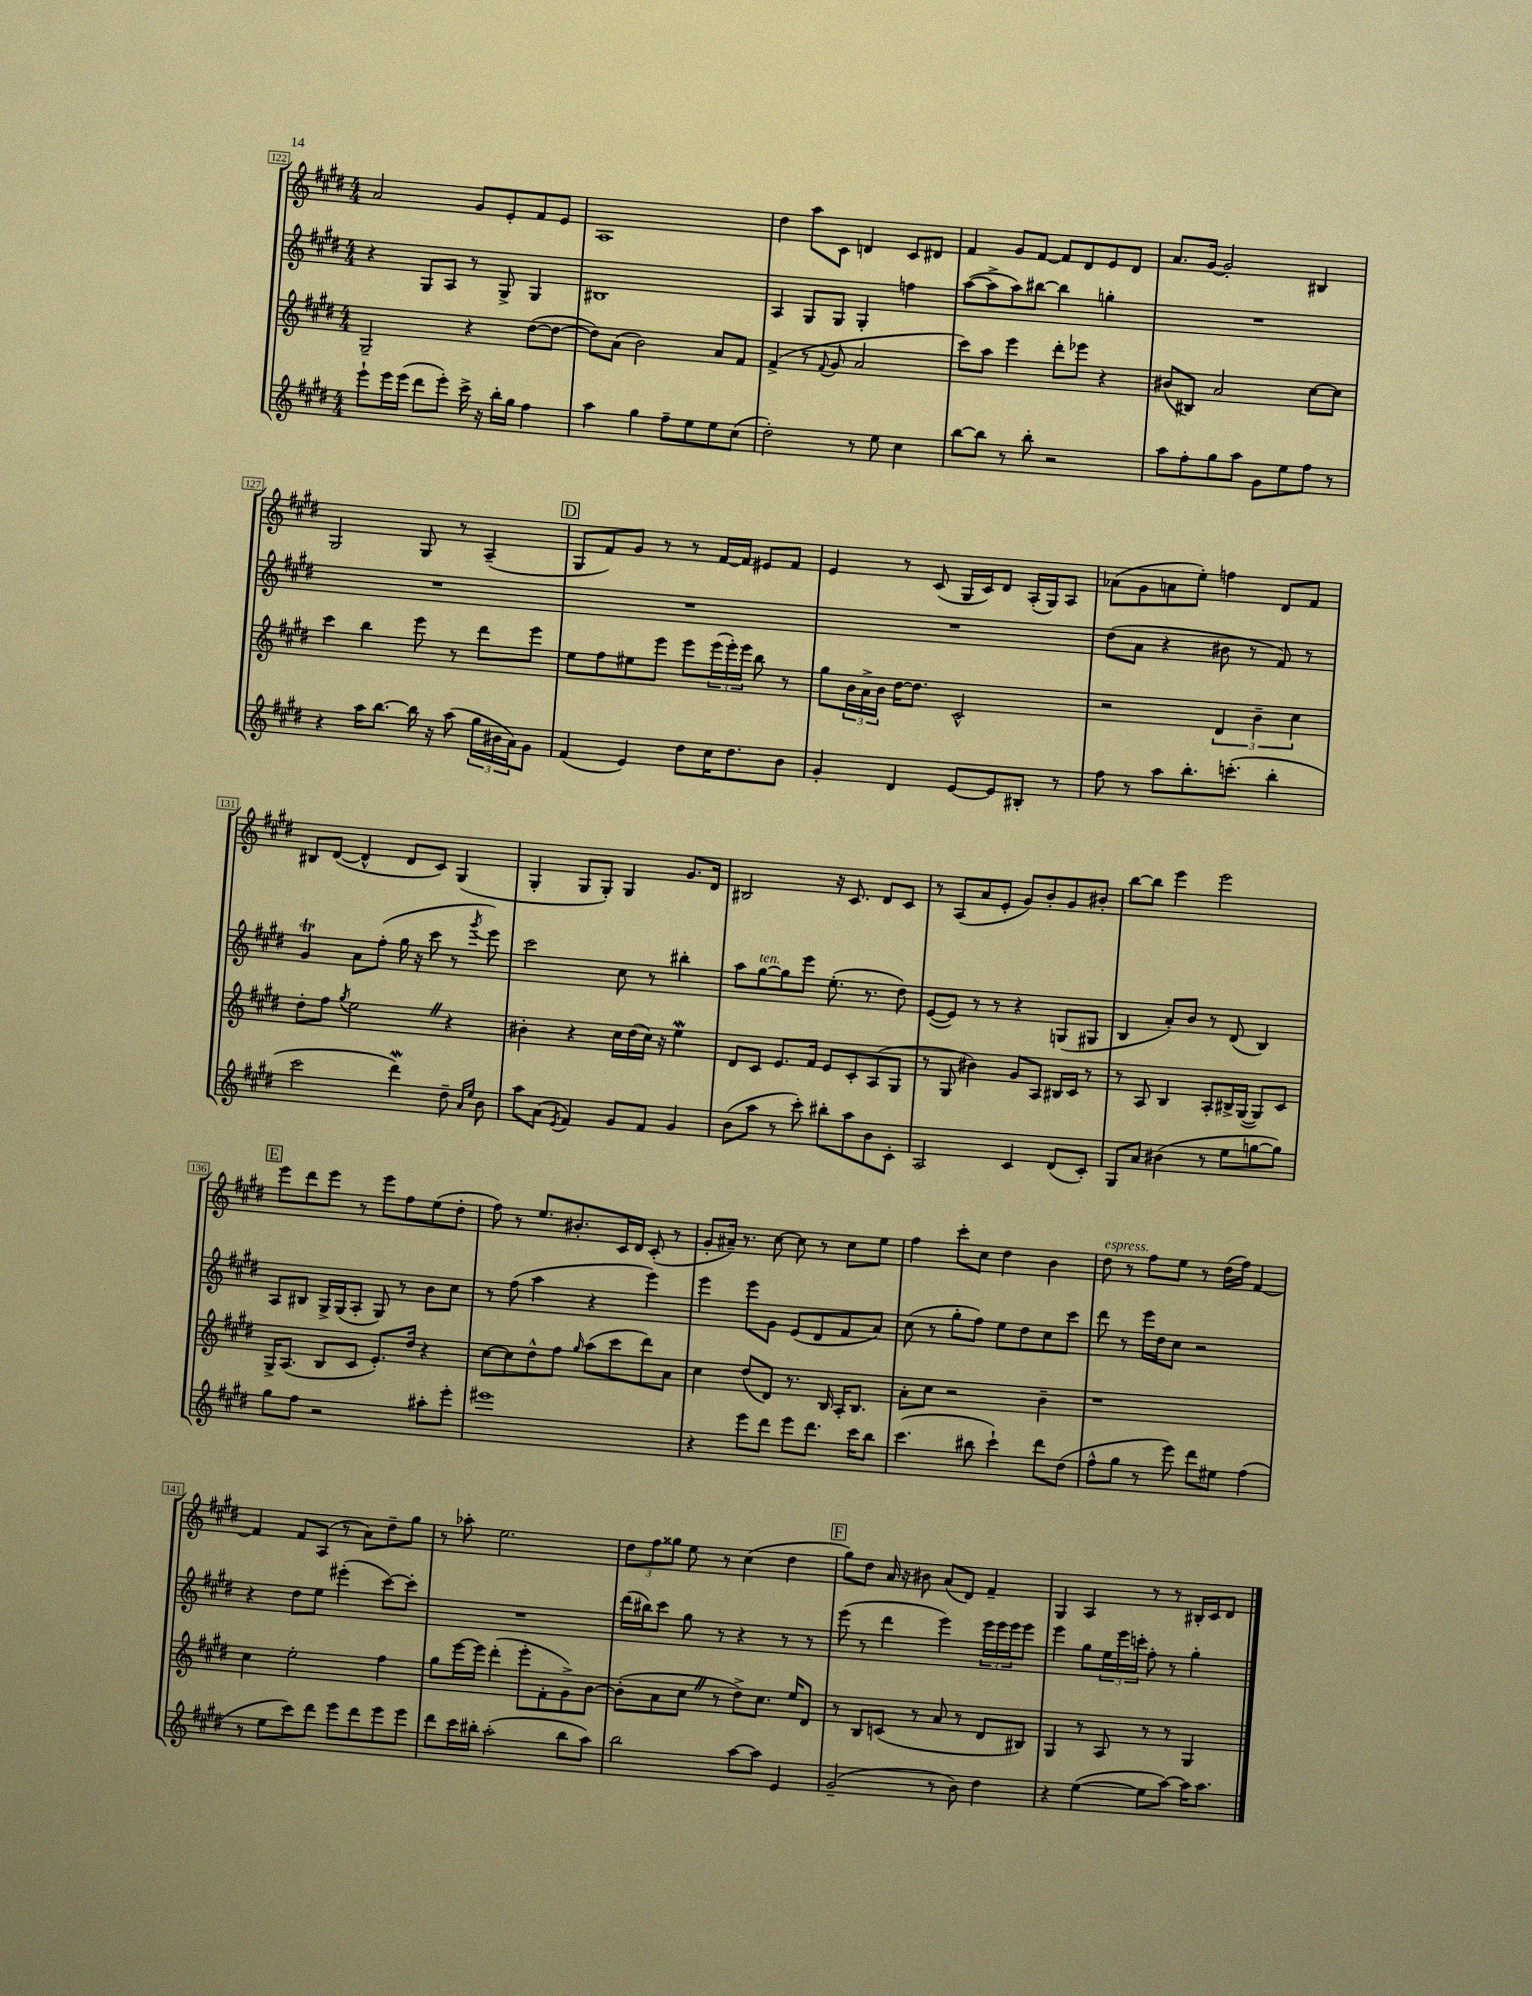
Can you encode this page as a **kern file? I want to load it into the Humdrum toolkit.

**kern	**kern	**kern	**kern
*staff4	*staff3	*staff2	*staff1
*clefG2	*clefG2	*clefG2	*clefG2
*k[f#c#g#d#]	*k[f#c#g#d#]	*k[f#c#g#d#]	*k[f#c#g#d#]
*M4/4	*M4/4	*M4/4	*M4/4
8eee`	2G#~	4r	2a
16eee	.	.	.
(16eee	.	.	.
8ddd#	.	8G#	.
8eee')	.	8A	.
16ccc#^	4r	8r	8g#
16r	.	.	.
16bb'	.	8G#^	8e'
16gg#	.	.	.
4ff#	([8dd#	4G#	8f#
.	8dd#_	.	8e
=	=	=	=
4aa	8dd#])	1B#	1A
.	(8a	.	.
4gg#	2b)	.	.
8ff#~	.	.	.
8ee	.	.	.
8ee	8a	.	.
(8cc#	8f#	.	.
=	=	=	=
2dd#')	(4f#^	4A	4dd#
.	8r	8G#	8aa
.	8qqf#	.	.
.	8g#	8G#	8c#
8r	2a	4G#'	4d
8ee	.	.	.
4cc#	.	4ff	8c#
.	.	.	8d#
=	=	=	=
[8bb	8ccc#)	([8aa	4f#
8bb]	8aa	8aa^]	.
8r	4eee	8aa)	8g#
8bb'	.	[8bb#	[8f#
2r	8ddd#'	4bb#]	8f#]
.	8eee-	.	8d#
.	4r	4gg'	8e
.	.	.	8d#
=	=	=	=
8aa	(8b#	1r	8.a
8ff#'	8B#)	.	.
.	.	.	[16g#
8gg#	2a	.	2g#']
8aa	.	.	.
8g#	.	.	.
8ee	.	.	.
8ff#	[8cc#	.	4B#
8r	8cc#]	.	.
=	=	=	=
4r	4ccc#	1r	2G#
16aa	4bb	.	.
[8.bb	.	.	.
16bb]	8eee	.	8G#
16r	.	.	.
(8aa	8r	.	8r
24gg#	8ddd#	.	(4A~
24b#	.	.	.
24a)	.	.	.
8g#	8eee	.	.
=	=	=	=
(4f#	8ee	1r	8G#
.	8ff#	.	8f#)
4e)	8ee#	.	8g#
.	8eee	.	8r
8dd#	8eee	.	8r
16cc#	(24eee	.	[16f#
.	24eee')	.	.
8.dd#	.	.	16f#]
.	24eee	.	.
.	8bb	.	8e#
8b	8r	.	8f#
=	=	=	=
4g#'	8gg#	1r	4e
.	24b	.	.
.	24a^	.	.
.	24b	.	.
4d#	[16dd#	.	8r
.	8.dd#]	.	.
.	.	.	(8c#
[8e	2c#^^	.	16G#
.	.	.	16c#)
8e]	.	.	8d#
8B#'	.	.	(16A'
.	.	.	16G#)
8r	.	.	8A
=	=	=	=
8ff#	2r	(8dd#	(8a-
8r	.	8a	8g#
8aa	.	4r	8a
8.bb'	.	.	8ee')
.	6d#	8b#	4ff
(8.ccc'	.	.	.
.	.	8r	.
.	6b~	.	.
4bb'	.	8f#)	8d#
.	6cc#	.	.
.	.	8r	8f#
=	=	=	=
2ccc#	8dd#'	4g#	8B#
.	8ff#	.	([8d#
.	8qgg#	.	.
.	2ee	8a	4d#^^]
.	.	(8ff#'	.
4ddd#)	.	16gg#	8d#
.	.	16r	.
.	.	8ccc#	8c#)
8dd#~	4r	8r	(4G#
16qqa	.	.	.
16qqee	.	8qggg#	.
8b	.	8eee)	.
=	=	=	=
8aa	4b#'	2ccc#	4G#'
(8a	.	.	.
8qe	.	.	.
4f#)	4r	.	8G#
.	.	.	8G#')
8g#	16cc#	8cc#	4G#
.	(16dd#	.	.
8f#	16cc#)	8r	.
.	16r	.	.
4g#	4ee	4bb#'	8.g#
.	.	.	16d#
=	=	=	=
(8b	8d#	8aa	2B#
8aa	8c#	[8gg#	.
8r	8.e	8gg#]	.
8ccc#')	.	8eee	.
.	16f#	.	.
8bb#'	8e	(8.ee'	16r
.	.	.	8.c#
8aa	8c#'	.	.
.	.	8.r	.
8b	(8A	.	8d#
8c#'	8G#	8dd#)	8c#
=	=	=	=
2A	8r	([8e	8r
.	8G#	8e])	(8A
.	4b#)	8r	8a
.	.	8r	8e'
4c#	8g#	4r	8g#)
.	8A	.	8b'
(8d#	16B#	(8G	8g#
.	16c#	.	.
8c#')	8r	8G#	8b#'
=	=	=	=
8G#	8r	4B	[8bb
8a	8A	.	8bb]
(4b#	4B	8a')	4eee
.	.	8b	.
8r	8A'	8r	2eee
8ee	16B#^	(8d#	.
.	([16G#	.	.
[8gg	8G#])	4B)	.
8gg])	8c#	.	.
=	=	=	=
8gg#	16G#^	8A	8eee
.	(8.A	.	.
8ff#	.	8B#	8ddd#
2r	8B	16G#^	8eee
.	.	(16G#	.
.	8c#	8A'	8r
.	8.e')	8G#)	8eee
.	.	8r	8ff#
.	16dd#	.	.
8aa#'	4r	8b	(8ee
8eee'	.	8cc#	8dd#'
=	=	=	=
1eee#	[8cc#	8r	8ff#)
.	8cc#]	(8ff#	8r
.	8dd#^^	4aa	8.ee
.	8ff#	.	.
.	.	.	8.b#'
.	16qqgg#	.	.
.	(8aa	4r	.
.	8ccc#	.	16c#
.	.	.	16d#
.	8ddd#)	4eee)	(8c#'
.	8a	.	8r
=	=	=	=
4r	4cc#	4eee	8g#'
.	.	.	16a#~)
.	.	.	8.r
8eee	(8dd#	8eee	.
8ddd#	8d#)	8g#	[8cc#
8eee	8.r	(8e	8cc#]
8.ddd#	.	8d#	8r
.	16B	.	.
.	16A'	8f#	8cc#
16ccc#	8.B	.	.
8bb	.	8a)	8ee
=	=	=	=
(4.ccc#	8a'	(8cc#	4ff#
.	8cc#	8r	.
.	2r	8gg#'	8ccc#'
8bb#	.	8ff#)	8cc#
4ccc#`)	.	8ee	4dd#
.	.	8dd#	.
8ddd#	4b~	8cc#	4b
(8dd#	.	8ccc#	.
=	=	=	=
8ff#^^	1r	8ddd#	8dd#
8gg#	.	8r	8r
8r	.	16eee	8ff#
.	.	16dd#	.
8eee)	.	8cc#	8ee
8ddd#	.	2r	8r
8ee#	.	.	(16dd#
.	.	.	16ff#)
(4ff#	.	.	[4f#
=	=	=	=
8r	4cc#	4r	4f#]
8ee	.	.	.
8ccc#)	2ee'	8dd#	8f#
8ddd#	.	8ee	(8A
8eee	.	(4eee#'	8r
8ddd#	.	.	8a)
8eee	4ff#	[8ccc#)	8dd#~
8eee	.	8ccc#']	8gg#
=	=	=	=
8ddd#	8gg#	1r	8r
16ccc#	[16eee	.	8aa-'
16bb#'	16eee]	.	.
(2aa'	(4ddd#'	.	2.ee
.	8eee'	.	.
.	8f#'	.	.
8bb#	8g#^)	.	.
8aa)	[8b	.	.
=	=	=	=
2bb	(8b']	(16ddd#	12dd#
.	.	16bb#)	.
.	.	.	12ff#
.	8a	8ccc#	.
.	.	.	12gg##
.	8cc#	8gg#	8ee
.	8r	8r	8r
[8aa	8dd#^)	4r	(4cc#
8aa]	8.cc#	.	.
4e	.	8r	4dd#
.	16ee	.	.
.	8d#	8r	.
=	=	=	=
(2g#~	8r	(8eee	8gg#)
.	8B	8r	8dd#
.	(8c	4ddd#	16a
.	.	.	16r
.	8r	.	8b#
8r	8a	4eee)	(8a
8b)	8r	.	8d#)
4dd#	8d#	24eee	4f#~
.	.	24eee	.
.	.	24eee	.
.	8B#)	8eee	.
=	=	=	=
4r	4G#	4eee	4G#
([4ee	8r	8gg#	4A
.	8A	24ee	.
.	.	24eee	.
.	.	24ccc'	.
8ee]	8r	8ff#'	8r
[8aa)	8r	8r	8r
16aa]	4G#	4gg#'	16B#'
8.aa	.	.	16c#
.	.	.	8d#
==	==	==	==
*-	*-	*-	*-
